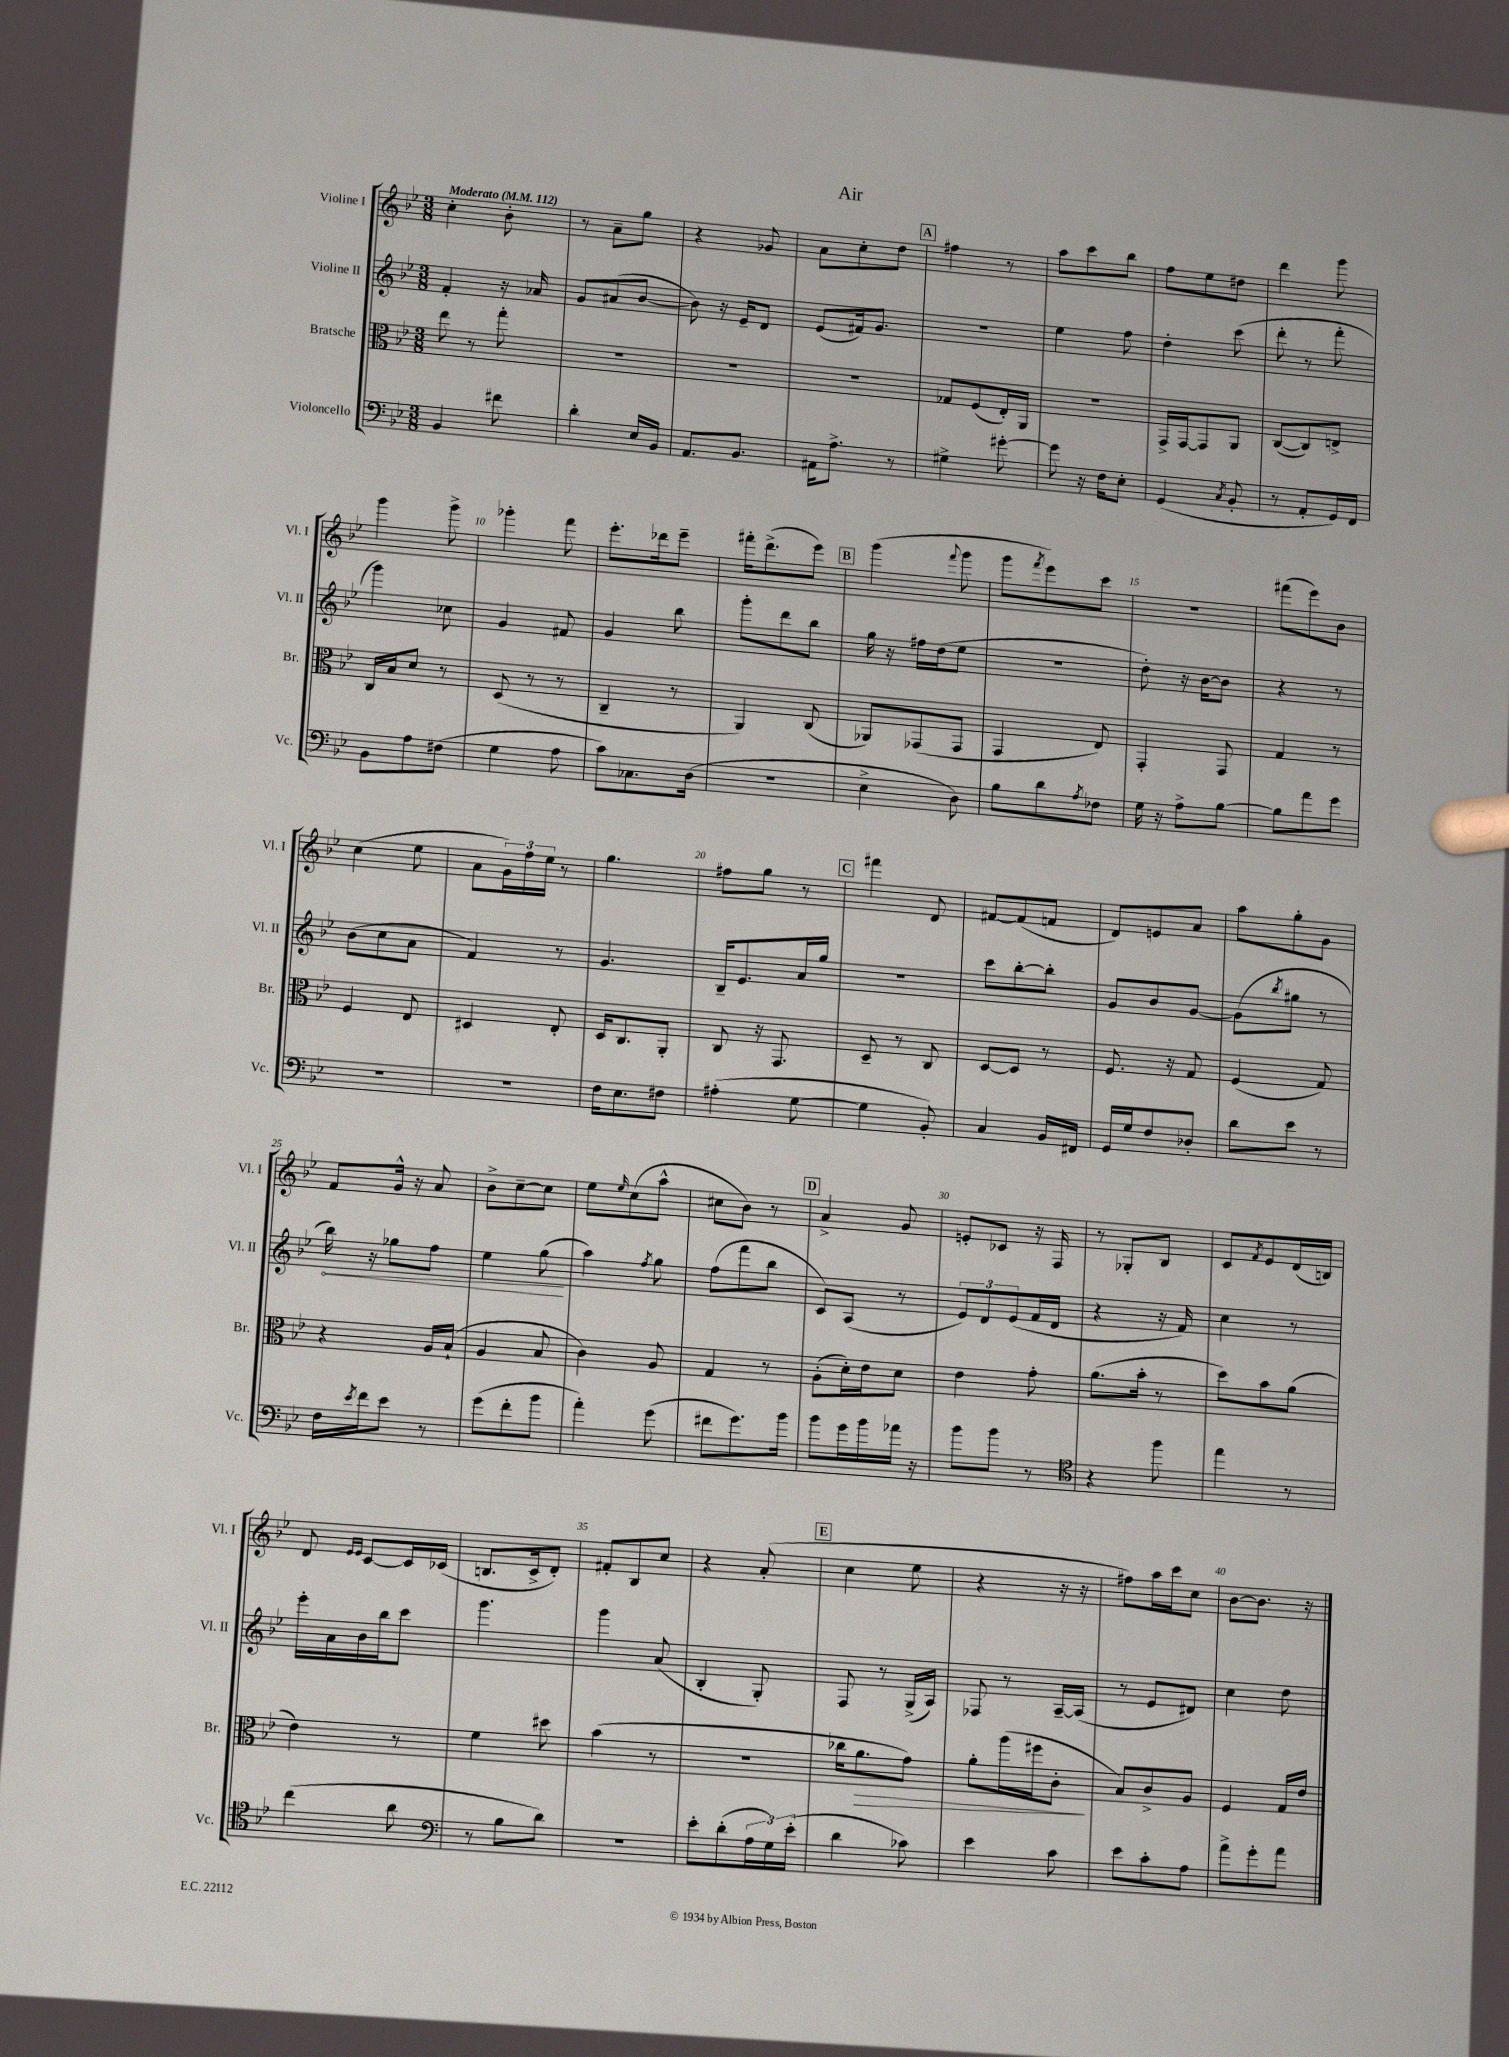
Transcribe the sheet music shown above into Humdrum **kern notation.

**kern	**kern	**dynam	**kern	**dynam	**kern
*part4	*part3	*part3	*part2	*part2	*part1
*staff4	*staff3	*staff3	*staff2	*staff2	*staff1
*I"Violoncello	*I"Bratsche	*	*I"Violine II	*	*I"Violine I
*I'Vc.	*I'Br.	*	*I'Vl. II	*	*I'Vl. I
*clefF4	*clefC3	*	*clefG2	*	*clefG2
*k[b-e-]	*k[b-e-]	*	*k[b-e-]	*	*k[b-e-]
*M3/8	*M3/8	*	*M3/8	*	*M3/8
*MM112	*MM112	*	*MM112	*	*MM112
=1	=1	=1	=1	=1	=1
!	!	!	!	!	!LO:TX:a:B:t=Moderato
4BB-/	8ee-\	.	4f'/	.	4cc'\
.	8r	.	.	.	.
8f#X\	8gg'\	.	16r	.	8b-'\
.	.	.	16a-X/	.	.
=2	=2	=2	=2	=2	=2
4d'\	4.r	.	8g/L	.	8r
.	.	.	(8a#X/	.	8a~\L
16E-/LL	.	.	[8b-/J	.	8gg\J
16BB-/JJ	.	.	.	.	.
=3	=3	=3	=3	=3	=3
8.AA/L	4.r	.	8b-\])	.	4r
.	.	.	16r	.	.
8.BB-/J	.	.	16e-~/KL	.	.
.	.	.	8d/J	.	8g-X/
=4	=4	=4	=4	=4	=4
16AA#X\KL	4.r	.	(8e-/L	.	8a\L
8.A^\J	.	.	.	.	.
.	.	.	16f#X/k)	.	8cc'\
.	.	.	8.g/J	.	.
8r	.	.	.	.	8dd\J
!!LO:REH:place=s1:t=A
=5	=5	=5	=5	=5	=5
4G#X^\	8G-X/L	.	4.r	.	4ff#X\
.	(8F/	.	.	.	.
[8g#X'\	16E-'/L)	.	.	.	8r
.	16AA/JJ	.	.	.	.
=6	=6	=6	=6	=6	=6
8g#\]	4.r	.	4ee-\	.	8aa\L
16r	.	.	.	.	8ccc\
16F\KL	.	.	.	.	.
8E-'\J	.	.	8ff\	.	8bb-\J
=7	=7	=7	=7	=7	=7
(4GG/	16GG^/LL	.	4dd'\	.	8ff\L
.	[16GG/J	.	.	.	.
.	8GG/]	.	.	.	8ee-\
8qC/	.	.	.	.	.
8BB-'/	8AA/J	.	(8ccc\	.	8dd#X\J
=8	=8	=8	=8	=8	=8
8r	([8C/L	.	8ddd'\	.	4ddd\
8AA'/L	8C/])	.	8r	.	.
16GG/L)	8En^/J	.	8fff'\	.	8ggg\
16FF/JJ	.	.	.	.	.
!!LO:LB:g=z
=9	=9	=9	=9	=9	=9
8BB-\L	16C/LL	.	4ggg\)	.	4ggg\
.	16B-/J	.	.	.	.
8A\	8d/J	.	.	.	.
(8F#X\J	8r	.	8cc-X\	.	8ggg^\
=10	=10	=10	=10	=10	=10
4G\	(8D/	.	4g/	.	4ggg-X'\
.	8r	.	.	.	.
8A\	8r	.	8f#X/	.	8fff\
=11	=11	=11	=11	=11	=11
8c\L)	4C~/	.	4g/	.	8.eee-'\L
8.C-X\	.	.	.	.	.
.	.	.	.	.	16ddd-X\k
.	8r	.	8bb-\	.	8eee-~\J
(16D\Jk	.	.	.	.	.
=12	=12	=12	=12	=12	=12
4.r	4AA/)	.	8ggg'\L	.	16fff#X'\KL
.	.	.	.	.	(8.ddd^\
.	.	.	8ddd\	.	.
.	(8C/	.	8bb-\J	.	8eee-\J)
!!LO:REH:place=s1:t=B
=13	=13	=13	=13	=13	=13
4E-^\	8AA-X/L)	.	16gg\	.	(4ggg\
.	.	.	16r	.	.
.	(8GG-X/	.	16ff#X\LL	.	.
.	.	.	(16dd\J	.	.
.	.	.	.	.	8qqfff/
8D\)	8GG-/J	.	8ee-\J	.	8ggg\
=14	=14	=14	=14	=14	=14
8B-\L	4GG/	.	4.r	.	8ggg\L
.	.	.	.	.	8qfff/
8d\	.	.	.	.	8eee-\)
8qA/	.	.	.	.	.
8F-X\J	8E-/)	.	.	.	8ccc\J
=15	=15	=15	=15	=15	=15
16G\	4GG'/	.	8dd'\)	.	4.r
16r	.	.	.	.	.
8A^\L	.	.	16r	.	.
.	.	.	[16b-\KL	.	.
[8B-\J	8GG/	.	8b-\J]	.	.
=16	=16	=16	=16	=16	=16
8B-\L]	4G/	.	4r	.	(8fff#X\L
8a\	.	.	.	.	8eee-\)
8g\J	8r	.	8r	.	8b-\J
!!LO:LB:g=z
=17	=17	=17	=17	=17	=17
4.r	4F/	.	(8b-\L	.	(4cc\
.	.	.	8cc\	.	.
.	8E-/	.	8a\J	.	8ee-\
=18	=18	=18	=18	=18	=18
4.r	4D#X/	.	4f/)	.	8a\L
.	.	.	.	.	24g\L)
.	.	.	.	.	24ff\
.	.	.	.	.	24ee-\JJ
.	8E-'/	.	8r	.	8r
=19	=19	=19	=19	=19	=19
16F\KL	16D/KL	.	4.g/	.	4.gg\
8.E-\	8.C/	.	.	.	.
8F#X\J	8AA'/J	.	.	.	.
=20	=20	=20	=20	=20	=20
(4A#X'\	8C/	.	16B-~/KL	.	8ff#X\L
.	.	.	8.e-/	.	.
.	16r	.	.	.	8gg\J
.	8.GG/	.	.	.	.
[8G\	.	.	16a/L	.	8r
.	.	.	16gg/JJ	.	.
!!LO:REH:place=s1:t=C
=21	=21	=21	=21	=21	=21
4G\]	8D~/	.	4.r	.	4fff#X\
.	8r	.	.	.	.
8BB-'/)	8C/	.	.	.	8d/
=22	=22	=22	=22	=22	=22
4C/	[8D/L	.	8ccc\L	.	[8f#X/L
.	8D/J]	.	[8bb-'\	.	(8f#/]
16BB-/LL	8r	.	8bb-'\J]	.	8fn/J
16FF#X/JJ	.	.	.	.	.
=23	=23	=23	=23	=23	=23
16GG/LL	8.F/	.	8g/L	.	8d/L)
16G/J	.	.	.	.	.
8F/	.	.	8b-/	.	8en/
.	16r	.	.	.	.
8D-X'/J	8G/	.	[8g/J	.	8a/J
=24	=24	=24	=24	=24	=24
8d\L	(4F/	.	(8g\L]	.	8aa\L
.	.	.	8qbb-/	.	.
8e-\J	.	.	8gg#X\J	.	8gg'\
8r	8G/)	.	8r	.	8g\J
!!LO:LB:g=z
=25	=25	=25	=25	=25	=25
!	!	!	!	!LO:HP:b	!
16F\LL	4r	.	16bb-\)	<	8f/L
8qe-/	.	.	.	.	.
16f\J	.	.	16r	.	.
8e-\J	.	.	8gg-X\L	.	16g^^/Jk
.	.	.	.	.	16r
8r	16A/LL	.	8ff\J	.	8a/
.	(16B-`/JJ	.	.	.	.
=26	=26	=26	=26	=26	=26
(8g\L	4A/	.	4ee-\	.	8b-^\L
8f'\	.	.	.	.	[8cc~\
8b-\J	8B-/	.	(8gg\	.	8cc\J]
.	.	.	.	[	.
=27	=27	=27	=27	=27	=27
4a'\)	4c\)	.	4aa\)	.	8ee-\L
.	.	.	.	.	16qqee-/
.	.	.	.	.	(8cc\
.	.	.	8qff/	.	.
(8g\	8A/	.	8gg\	.	8aa^^\J
=28	=28	=28	=28	=28	=28
8f#X\L	4G/	.	(8ff\L	.	8cc#X\L
8.g\)	.	.	8fff\	.	8b-\J)
.	8r	.	8bb-\J	.	8r
16b-\Jk	.	.	.	.	.
!!LO:REH:place=s1:t=D
=29	=29	=29	=29	=29	=29
8b-\L	(8A'\L	.	8c/L)	.	4a^/
16g\L	16d'\L)	.	(8A/J	.	.
16b-\	16e-\J	.	.	.	.
16a-X\JJ	8d\J	.	8r	.	8g/
16r	.	.	.	.	.
=30	=30	=30	=30	=30	=30
8b-\L	4e-\	.	12e-/L)	.	8en'/L
.	.	.	12d/	.	.
8b-\J	.	.	.	.	8c-X/J
.	.	.	(12e-/	.	.
8r	8g'\	.	16f/L	.	16r
.	.	.	16d/JJ	.	16F/
=31	=31	=31	=31	=31	=31
*clefC4	*	*	*	*	*
4r	(8.a\L	.	4r	.	8r
.	.	.	.	.	8G-X'/L
.	16b-'\Jk	.	.	.	.
8ff\	8r	.	16r	.	8B-/J
.	.	.	16f/)	.	.
=32	=32	=32	=32	=32	=32
4ee-\	8dd\L)	.	4cc\	.	8c/L
.	.	.	.	.	8qf/
.	8b-\	.	.	.	8e-/
8r	(8a\J	.	8r	.	(16d/L
.	.	.	.	.	16Bn/JJ)
!!LO:LB:g=z
=33	=33	=33	=33	=33	=33
(4cc\	4e-\)	.	16eee-'\LL	.	8d/
.	.	.	16a\	.	.
.	.	.	.	.	16qqe-/LL
.	.	.	.	.	16qqe-/JJ
.	.	.	16b-\	.	[8c/L
.	.	.	16bb-\J	.	.
8a\	8r	.	8ccc\J	.	16c/L]
.	.	.	.	.	(16c-X/JJ
=34	=34	=34	=34	=34	=34
*clefF4	*	*	*	*	*
8r	4f\	.	4.ggg\	.	8.Bn/L
8B-\L	.	.	.	.	.
.	.	.	.	.	16c^/k
8d\J)	8dd#X\	.	.	.	8d'/J)
=35	=35	=35	=35	=35	=35
4.r	(4b-\	.	4ggg\	.	8f#X'/L
.	.	.	.	.	8B-/
.	8r	.	(8a/	.	8cc/J
=36	=36	=36	=36	=36	=36
8e-'\L	4.r	.	4B-'/	.	4r
(8d'\	.	.	.	.	.
24A\L	.	.	8G'/)	.	(8a'/
24G\)	.	.	.	.	.
(24e-'\JJ	.	.	.	.	.
!!LO:REH:place=s1:t=E
=37	=37	=37	=37	=37	=37
4d\	16cc-X\KL	.	8F/	.	4cc\
!	!	!LO:HP:b	!	!	!
.	8.a\	>	.	.	.
.	.	.	8r	.	.
8c-X\)	8g\J)	.	(16G^/LL	.	8ee-\
.	.	.	16A/JJ)	.	.
=38	=38	=38	=38	=38	=38
4e-\	8a'\L	.	8F-X/	.	4r
.	(16aa\L	.	8r	.	.
.	16ff#X\J	.	.	.	.
8c\	8c'\J	.	[16A~/LL	.	16r
.	.	.	(16A/JJ]	.	16r
.	.	]	.	.	.
=39	=39	=39	=39	=39	=39
8e-\L	8B-/L)	.	8r	.	8ff#X\L)
8c'\	8c^/	.	8e-/L	.	16aa\L
.	.	.	.	.	16ccc\J
8A\J	8A/J	.	8d#X/J)	.	8cc\J
=40	=40	=40	=40	=40	=40
8a^\L	4F/	.	4cc\	.	[8b-\L
8g'\	.	.	.	.	8.b-\J]
8a\J	16G/LL	.	8dd\	.	.
.	16e-/JJ	.	.	.	16r
==	==	==	==	==	==
*-	*-	*-	*-	*-	*-
